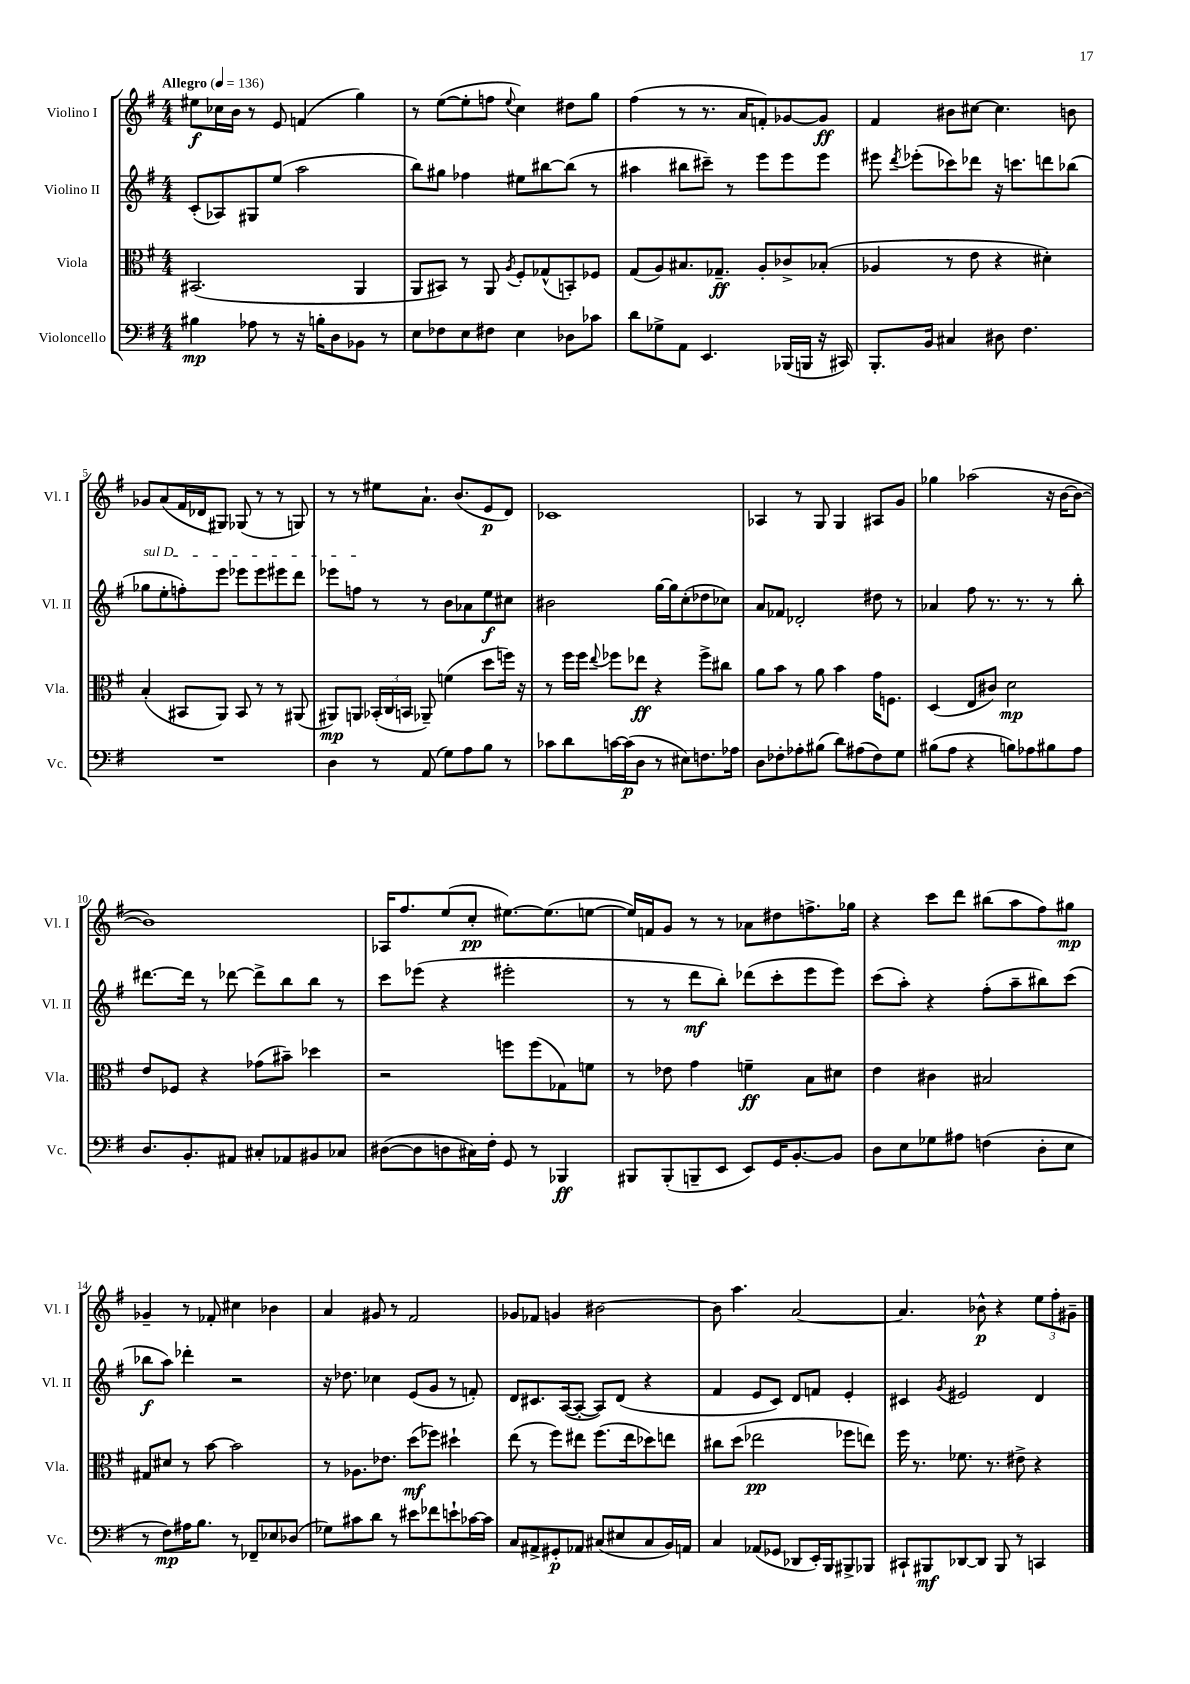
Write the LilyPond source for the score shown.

<<
\new StaffGroup <<
\new Staff = "s0" \with { instrumentName = "Violino I" shortInstrumentName = "Vl. I" } {
    \clef treble \key g \major \numericTimeSignature \time 4/4 \tempo "Allegro" 4 = 136
    \autoBeamOff eis''8[\f ces''16 b'16] r8 e'8 f'4( g''4) |
    r8 e''8[~( e''8-. f''8] \appoggiatura { e''8 } c''4) dis''8[ g''8] |
    fis''4( r8 r8. a'16[ f'8-.) ges'8~ ges'8]\ff |
    fis'4 bis'8[ cis''8]~ cis''4. b'8 |
    ges'8[ a'8( fis'16 des'16 gis8]) ges8( r8 r8 g8) |
    r8 r8 eis''8[ a'8.]-! b'8.[( e'8\p d'8]) |
    ces'1 |
    aes4 r8 g8 g4 ais8[ g'8] |
    ges''4 aes''2( r16 b'16[~ b'8]~ |
    b'1) |
    aes16[ fis''8. e''8( c''8]-.\pp eis''8.[~) eis''8.( e''8]~ |
    e''16[) f'16 g'8] r8 r8 aes'8[ dis''8 f''8.-> ges''16] |
    r4 c'''8[ d'''8] bis''8[( a''8 fis''8) gis''8]\mp |
    ges'4-- r8 fes'8-. cis''4 bes'4 |
    a'4 gis'8 r8 fis'2 |
    ges'8[ fes'8] g'4 bis'2~ |
    bis'8 a''4. a'2~ |
    a'4. bes'8-^\p r4 \tuplet 3/2 { e''8[ fis''8-. gis'8]-- } \bar "|." |
}
\new Staff = "s1" \with { instrumentName = "Violino II" shortInstrumentName = "Vl. II" } {
    \clef treble \key g \major \numericTimeSignature \time 4/4
    \autoBeamOff c'8[-.( aes8) gis8 e''8]( a''2 |
    b''8[) gis''8] fes''4 eis''8[ bis''8~ bis''8]( r8 |
    ais''4 bis''8[ cis'''8]--) r8 e'''8[ e'''8 e'''8] |
    eis'''8 \acciaccatura { d'''8 } ees'''8[-.( ces'''8) des'''8] r16 c'''8.[ d'''8 bes''8]( |
    \once \override TextSpanner.bound-details.left.text = \markup { \italic "sul D" } ges''8[\startTextSpan e''8-. f''8-.) e'''8] ees'''8[ ees'''8 eis'''8 d'''8] |
    ees'''8[ f''8]\stopTextSpan r8 r8 b'8[ aes'8 e''8\f cis''8] |
    bis'2 g''16[~ g''16 c''8-.( des''8 ces''8]) |
    a'8[ fes'8] des'2-. dis''8 r8 |
    aes'4 fis''8 r8. r8. r8 b''8-. |
    dis'''8.[~ dis'''16] r8 des'''8~ des'''8[-> b''8 b''8] r8 |
    c'''8[ ees'''8]( r4 eis'''2-. |
    r8 r8 d'''8[\mf b''8]-.) des'''8[( c'''8-. e'''8 e'''8]) |
    c'''8[( a''8]-.) r4 fis''8[-.( a''8-- bis''8) c'''8]( |
    bes''8[\f a''8]) des'''4-. r2 |
    r16 des''8. ces''4 e'8[( g'8] r8 f'8-.) |
    d'8[ cis'8. a16~( a8]~-. a8[) d'8]( r4 |
    fis'4 e'8[ c'8]) d'8[ f'8] e'4-. |
    cis'4 \acciaccatura { g'8 } eis'2 d'4 \bar "|." |
}
\new Staff = "s2" \with { instrumentName = "Viola" shortInstrumentName = "Vla." } {
    \clef alto \key g \major \numericTimeSignature \time 4/4
    \autoBeamOff bis,2.( a,4 |
    a,8[ bis,8]) r8 a,8 \acciaccatura { a8 } fis8[-. ges8-^( b,8-.) fes8] |
    g8[( a8) bis8. ges8.]--\ff a8[-. ces'8-> bes8]-.( |
    aes4 r8 e'8 r4 dis'4-.) |
    b4-.( bis,8[ a,8]) bis,8 r8 r8 ais,8( |
    ais,8[\mp) a,8] \tuplet 3/2 { bes,16[-.( c16 b,16] } aes,8--) f'4( d''8[ f''16]) r16 |
    r8 fis''16[ fis''16] \appoggiatura { e''8 } fes''8[ ees''8]\ff r4 fes''8[-> cis''8] |
    a'8[ b'8] r8 a'8 b'4 g'16[ f8.] |
    d4( e8[ cis'8]) d'2\mp |
    e'8[ fes8] r4 ges'8[( bis'8]--) des''4 |
    r2 f''8[ f''8( ges8) f'8] |
    r8 ees'8 g'4 f'4--\ff b8[ dis'8] |
    e'4 cis'4 bis2 |
    gis8[ dis'8] r8 b'8~ b'2 |
    r8 aes8.[ ees'8.] d''8[\mf( fes''8]) dis''4-! |
    e''8( r8 fis''8[) eis''8] fis''8.[( eis''16 des''8) e''8] |
    cis''8[ d''8]( ees''2\pp fes''8[ e''8]) |
    fis''16 r8. fes'8. r8. eis'8-> r4 \bar "|." |
}
\new Staff = "s3" \with { instrumentName = "Violoncello" shortInstrumentName = "Vc." } {
    \clef bass \key g \major \numericTimeSignature \time 4/4
    \autoBeamOff bis4\mp aes8 r8 r16 b16[-. d8 bes,8] r8 |
    e8[ fes8 e8 fis8] e4 des8[ ces'8] |
    d'8[ ges8-> a,8] e,4. bes,,16[( b,,16] r16 cis,16) |
    b,,8.[-. b,16] cis4 dis8 fis4. |
    R1 |
    d4 r8 a,8( g8[) a8 b8] r8 |
    ces'8[ d'8 c'16~ c'16\p( d8] r8 eis8[) f8. aes16] |
    d8[ fes8-. aes8-. bis8]( d'8[) ais8( fes8) g8] |
    bis8[( a8] r4 b8[) aes8 bis8 aes8] |
    d8.[ b,8.-. ais,8] cis8[-. aes,8 bis,8 ces8] |
    dis8[~( dis8 d8 cis16) fis16]-. g,8 r8 bes,,4\ff |
    bis,,8[ bis,,8-.( b,,8-- e,8] e,8[) g,16 b,8.~-. b,8] |
    d8[ e8 ges8 ais8] f4( d8[-. e8] |
    r8 fis8[\mp) ais16 b8.] r8 fes,8[-- ees8 des8]( |
    ges8[) cis'8 d'8] r8 eis'8[ fes'8 e'8-! ces'16~ ces'16] |
    c8[ ais,8-> gis,8-.\p aes,8] cis8[( eis8 cis8 b,16) a,16] |
    c4 aes,8[( ges,8] des,8[ e,16-.) b,,16 bis,,8-> bes,,8] |
    cis,8[-! bis,,8\mf des,8~ des,8] bis,,8 r8 c,4 \bar "|." |
}
>>
>>
